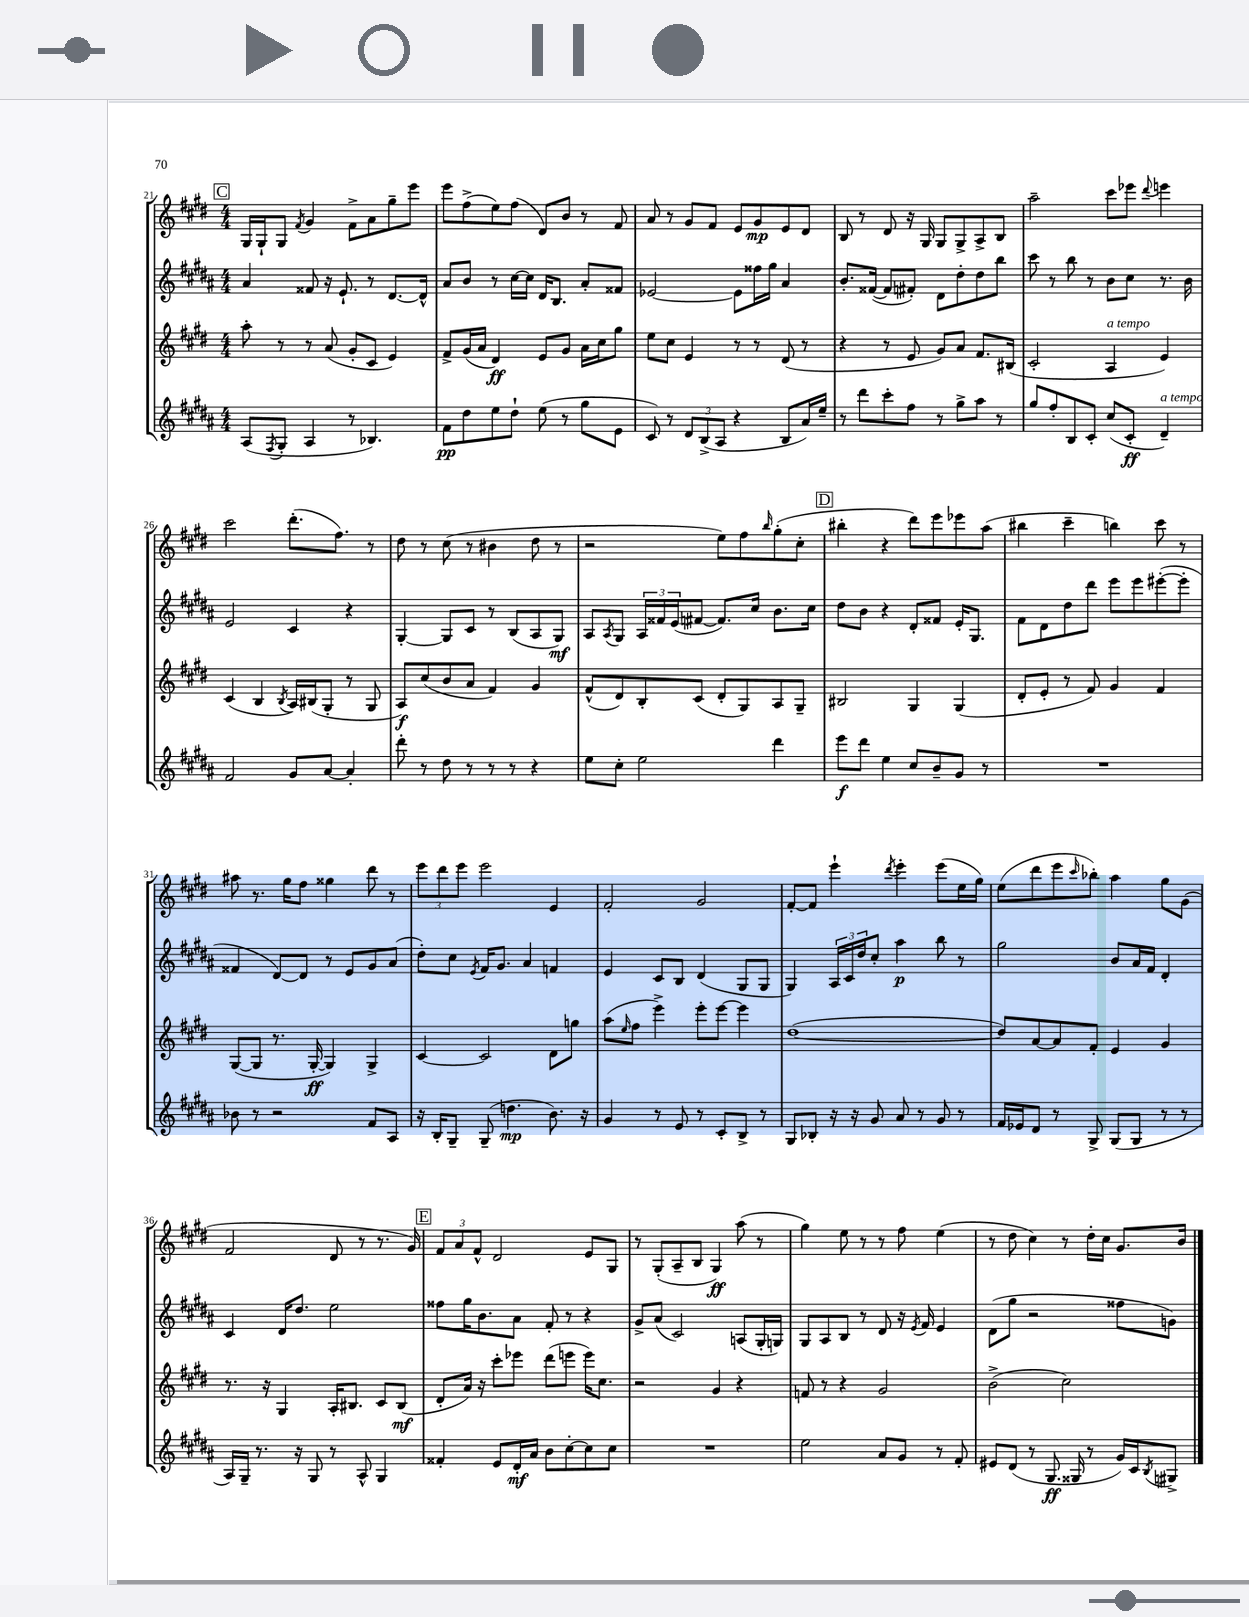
<<
\new StaffGroup <<
\new Staff = "s0" {
    \clef treble \key e \major \numericTimeSignature \time 4/4
    \mark \markup { \box "C" } gis16 gis16-! gis8 \acciaccatura { fis'8 } gis'4 fis'8-> a'8 gis''8-- e'''8 |
    e'''8 fis''8->( e''8) fis''8( dis'8) b'8 r8 fis'8 |
    a'8 r8 gis'8 fis'8 e'8 gis'8\mp e'8 dis'8 |
    b8 r8 dis'8 r16 gis16 gis8 gis8-> a8-> b8 |
    a''2-- cis'''8 ees'''8 \appoggiatura { dis'''8 } e'''4 |
    cis'''2 dis'''8.-.( fis''8.) r8 |
    dis''8 r8 cis''8( r8 bis'4 dis''8 r8 |
    r2 e''8) fis''8 \grace { b''16 } gis''8-.( cis''8-. |
    \mark \markup { \box "D" } bis''4-. r4 dis'''8) e'''8 ees'''8 a''8( |
    bis''4 cis'''4-- b''4) cis'''8 r8 |
    ais''8 r8. gis''16 fis''8 gisis''4 dis'''8 r8 |
    \tuplet 3/2 { e'''8 dis'''8 e'''8 } e'''2 e'4 |
    fis'2-. gis'2 |
    fis'8~-. fis'8 e'''4-! \acciaccatura { dis'''8 } e'''4-. e'''8( e''16 gis''16) |
    e''8( dis'''8 e'''8 \grace { cis'''16 } bes''8-.) a''4 gis''8 gis'8( |
    fis'2 dis'8 r8 r8. gis'16) |
    \mark \markup { \box "E" } \tuplet 3/2 { fis'8 a'8 fis'8-^ } dis'2 e'8 gis8 |
    r8 gis8-.( a8-- b8 gis4\ff) a''8( r8 |
    gis''4) e''8 r8 r8 fis''8 e''4( |
    r8 dis''8 cis''4) r8 dis''16-. cis''16 gis'8. b'16 \bar "|." |
}
\new Staff = "s1" {
    \clef treble \key b \major \numericTimeSignature \time 4/4
    \mark \markup { \box "C" } ais'4 fisis'8 r16 e'8.-! r8 dis'8.~ dis'16-^ |
    ais'8 b'8 r8 cis''16~ cis''16 dis'16 b8. ais'8-. fisis'8 |
    ees'2~ ees'8 fisis''16 gis''16 ais'4 |
    b'8.-. fisis'16~( fisis'8 fis'8-.) dis'8 dis''8-. dis''8 b''8 |
    cis'''8 r8 b''8 r8 b'8 cis''8 r8. b'16 |
    e'2 cis'4 r4 |
    gis4~-. gis8 cis'8 r8 b8( ais8 gis8\mf) |
    ais8 \acciaccatura { ais8 } gis8 \tuplet 3/2 { ais16 fisis'16 e'16( } fis'8~ fis'8.) cis''16 b'8. cis''16 |
    \mark \markup { \box "D" } dis''8 b'8 r4 dis'8-. fisis'8 e'16-. gis8. |
    fis'8 dis'8 dis''8 dis'''8 e'''8 e'''8 eis'''8~-.( eis'''8-. |
    fisis'4 dis'8~) dis'8 r8 e'8 gis'8 ais'8( |
    dis''8-.) cis''8 \acciaccatura { e'8 } fis'16 gis'8. ais'4 f'4 |
    e'4 cis'8 b8 dis'4( gis8 gis8 |
    gis4) \tuplet 3/2 { ais16 cis'16 dis''16 } cis''8-. ais''4\p b''8 r8 |
    gis''2 b'8 ais'16 fis'16 dis'4-. |
    cis'4 dis'16 dis''8. e''2 |
    \mark \markup { \box "E" } fisis''8 gis''16 b'8. ais'8 fis'8-. r8 r4 |
    gis'8-> ais'8( cis'2) a8( gis16-. g16) |
    gis8 ais8 b8 r8 dis'8 r16 \acciaccatura { e'8 } fis'16 e'4 |
    dis'8( gis''8 r2 fisis''8 g'8) \bar "|." |
}
\new Staff = "s2" {
    \clef treble \key e \major \numericTimeSignature \time 4/4
    \mark \markup { \box "C" } a''8-. r8 r8 a'8( gis'8-. cis'8 e'4) |
    fis'8-> gis'16( a'16 dis'4\ff) e'8 gis'8 a'16 cis''16 gis''8 |
    e''8 cis''8 e'4 r8 r8 dis'8( r8 |
    r4 r8 e'8 gis'8) a'8 fis'8. bis16( |
    cis'2-. a4^\markup { \italic "a tempo" } e'4) |
    cis'4( b4 \acciaccatura { b8 } a16) bis16( gis8-. r8 gis8 |
    a8\f) cis''8( b'8 a'8 fis'4) gis'4 |
    fis'8-^( dis'8) b8-. cis'8( dis'8-. gis8) a8 gis8-- |
    \mark \markup { \box "D" } bis2 gis4 gis4( |
    dis'8-. e'8-. r8 fis'8) gis'4 fis'4 |
    gis8~( gis8 r8. gis16~-.\ff gis4) gis4-> |
    cis'4~ cis'2 dis'8 g''8 |
    a''8( \grace { e''16 } fis''8 e'''4->) e'''8-. e'''8~ e'''4 |
    dis''1~( |
    dis''8) a'8~ a'8 fis'8-. e'4 gis'4 |
    r8. r16 gis4 a16-. bis8. cis'8 bis8\mf( |
    \mark \markup { \box "E" } dis'8-. a'16) r16 cis'''8-. ees'''8 dis'''8( e'''8 e'''16) cis''8. |
    r2 gis'4 r4 |
    f'8 r8 r4 gis'2 |
    b'2->( cis''2) \bar "|." |
}
\new Staff = "s3" {
    \clef treble \key b \major \numericTimeSignature \time 4/4
    \mark \markup { \box "C" } ais8( \acciaccatura { fis8 } gis8-. ais4 r8 bes4.) |
    fis'8\pp dis''8 e''8 dis''8-! e''8( r8 gis''8 e'8 |
    cis'8) r8 \tuplet 3/2 { dis'8 b8->( ais8 } r4 b8 ais'16) e''16-- |
    r8 dis'''8 cis'''8-. fis''8 r8 gis''8-> ais''8 r8 |
    gis''8 fis''8-. b8 cis'8-. cis''8( cis'8-.\ff dis'4--^\markup { \italic "a tempo" }) |
    fis'2 gis'8 ais'8~ ais'4-. |
    dis'''8-. r8 dis''8 r8 r8 r8 r4 |
    e''8 cis''8-. e''2 dis'''4 |
    \mark \markup { \box "D" } e'''8\f dis'''8 e''4 cis''8 b'8-- gis'8 r8 |
    R1 |
    bes'8 r8 r2 fis'8 ais8 |
    r16 b16-. gis8-- gis8--( d''4.\mp b'8.) r16 |
    gis'4 r8 e'8 r8 cis'8-. b8-> r8 |
    gis8 bes8-. r16 r16 gis'8 ais'8 r8 gis'8 r8 |
    fis'16 ees'16 dis'8 r8 gis8-> gis8( gis8 r8 r8 |
    ais16) gis16-- r8. r16 gis8 r8 ais8-^ gis4 |
    \mark \markup { \box "E" } fisis'4-. e'8 dis'16-.\mf ais'16 b'8 cis''8~-. cis''8 cis''8 |
    R1 |
    e''2 ais'8 gis'8 r8 fis'8-. |
    eis'8 dis'8( r8 gis8.\ff gisis16 r8 gis'16) cis'16 \acciaccatura { b8 } gis8-> \bar "|." |
}
>>
>>
\layout { \context { \Score currentBarNumber = #21 } }
